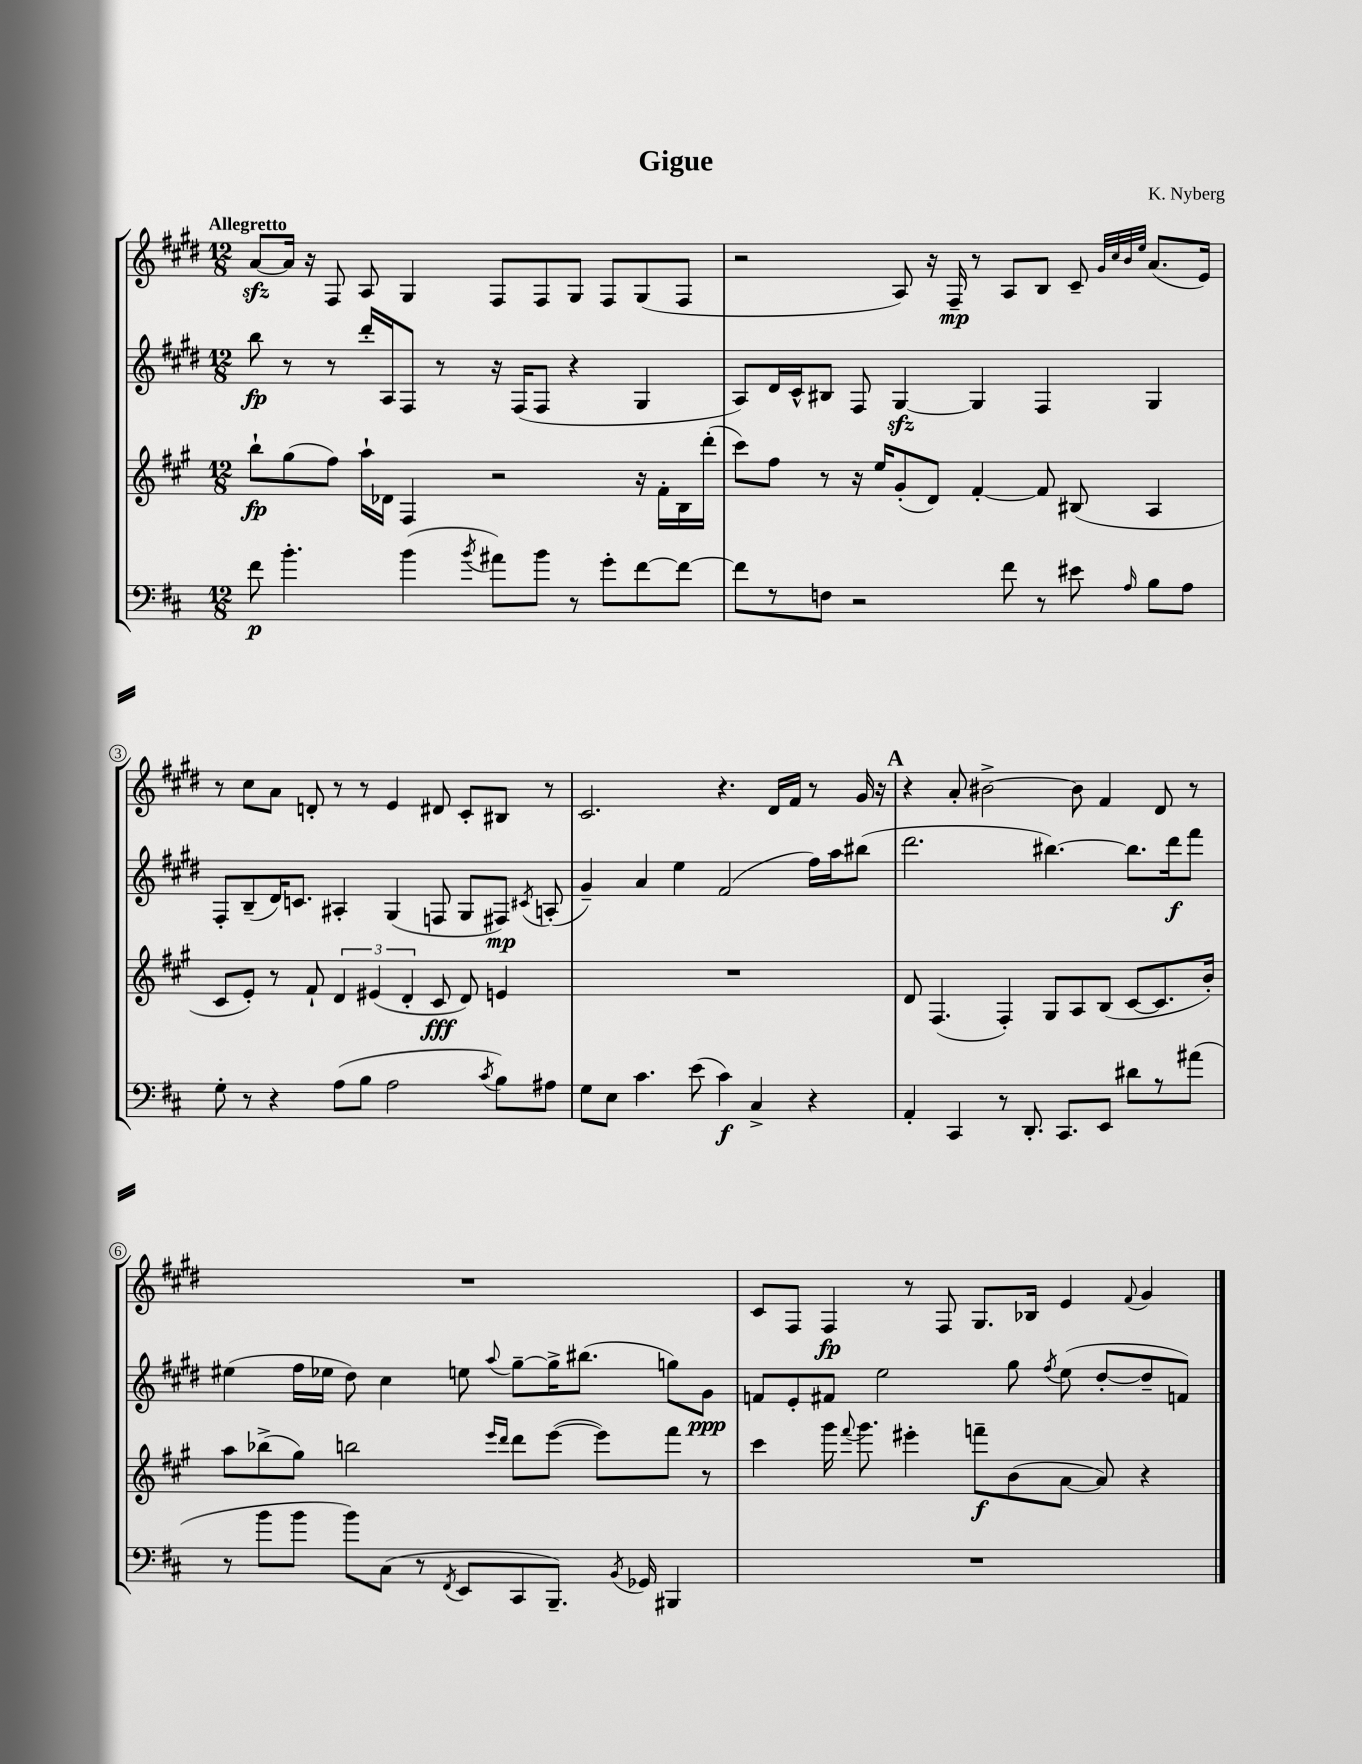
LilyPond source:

\header { title = "Gigue" composer = "K. Nyberg" }
<<
\new StaffGroup <<
\new Staff = "s0" {
    \clef treble \key e \major \numericTimeSignature \time 12/8 \tempo "Allegretto"
    \autoBeamOff a'8[~\sfz a'16] r16 fis8 a8 gis4 fis8[ fis8 gis8] fis8[ gis8( fis8] |
    r2 a8) r16 fis16--\mp r8 a8[ b8] cis'8-- \grace { gis'32[ cis''32 b'32 e''32] } a'8.[( e'16]) |
    r8 cis''8[ a'8] d'8-. r8 r8 e'4 dis'8 cis'8[-. bis8] r8 |
    cis'2. r4. dis'16[ fis'16] r8 gis'16 r16 |
    \mark \markup { \bold "A" } r4 a'8-. bis'2~-> bis'8 fis'4 dis'8 r8 |
    R1. |
    cis'8[ fis8] fis4\fp r8 fis8 gis8.[ bes16] e'4 \appoggiatura { fis'8 } gis'4 \bar "|." |
}
\new Staff = "s1" {
    \clef treble \key e \major \numericTimeSignature \time 12/8
    \autoBeamOff b''8\fp r8 r8 dis'''16[-. a16 fis8] r8 r16 fis16[( fis8] r4 gis4 |
    a8[) dis'16 cis'16-^ bis8] fis8 gis4~\sfz gis4 fis4 gis4 |
    fis8[-. b8--( dis'16) c'8.] ais4-. gis4( f8 gis8[ fis8]\mp) \acciaccatura { cis'8 } a8-.( |
    gis'4--) a'4 e''4 fis'2( fis''16[) a''16 bis''8]( |
    \mark \markup { \bold "A" } dis'''2. bis''4.~) bis''8.[ dis'''16\f fis'''8] |
    eis''4( fis''16[ ees''16] dis''8) cis''4 e''8 \appoggiatura { a''8 } gis''8[~-- gis''16-> bis''8.]( g''8[) gis'8]\ppp |
    f'8[ e'8-. fis'8] e''2 gis''8 \acciaccatura { fis''8 } e''8( dis''8[~-. dis''8-- f'8]) \bar "|." |
}
\new Staff = "s2" {
    \clef treble \key a \major \numericTimeSignature \time 12/8
    \autoBeamOff b''8[-!\fp gis''8( fis''8]) a''16[-! des'16] fis4 r2 r16 fis'16[-. b16 d'''16]-.( |
    cis'''8[) fis''8] r8 r16 e''16[ gis'8-.( d'8]) fis'4~-. fis'8 bis8( a4 |
    cis'8[ e'8]-.) r8 fis'8-! \tuplet 3/2 { d'4 eis'4( d'4-. } cis'8\fff d'8) e'4 |
    R1. |
    \mark \markup { \bold "A" } d'8 fis4.( fis4-.) gis8[ a8 b8]( cis'8[~ cis'8. b'16]-.) |
    a''8[ bes''8->( gis''8]) b''2 \grace { e'''16[ d'''16] } d'''8[ e'''8]~( e'''8[) fis'''8] r8 |
    cis'''4 gis'''16 \appoggiatura { fis'''8 } gis'''8. eis'''4-. f'''8[--\f b'8( a'8]~ a'8) r4 \bar "|." |
}
\new Staff = "s3" {
    \clef bass \key d \major \numericTimeSignature \time 12/8
    \autoBeamOff fis'8\p b'4.-. b'4( \acciaccatura { b'8 } ais'8[) b'8] r8 g'8[-. fis'8~ fis'8]~ |
    fis'8[ r8 f8] r2 fis'8 r8 eis'8 \grace { a16 } b8[ a8] |
    g8-. r8 r4 a8[( b8] a2 \acciaccatura { cis'8 } b8[) ais8] |
    g8[ e8] cis'4. e'8( cis'4\f) cis4-> r4 |
    \mark \markup { \bold "A" } a,4-. cis,4 r8 d,8.-. cis,8.[ e,8] dis'8[ r8 ais'8]( |
    r8 b'8[ b'8] b'8[) cis8]( r8 \acciaccatura { fis,8 } e,8[ cis,8 b,,8.]--) \acciaccatura { b,8 } ges,16 bis,,4 |
    R1. \bar "|." |
}
>>
>>
\layout { \context { \Score \override BarNumber.stencil = #(make-stencil-circler 0.1 0.3 ly:text-interface::print) } }
